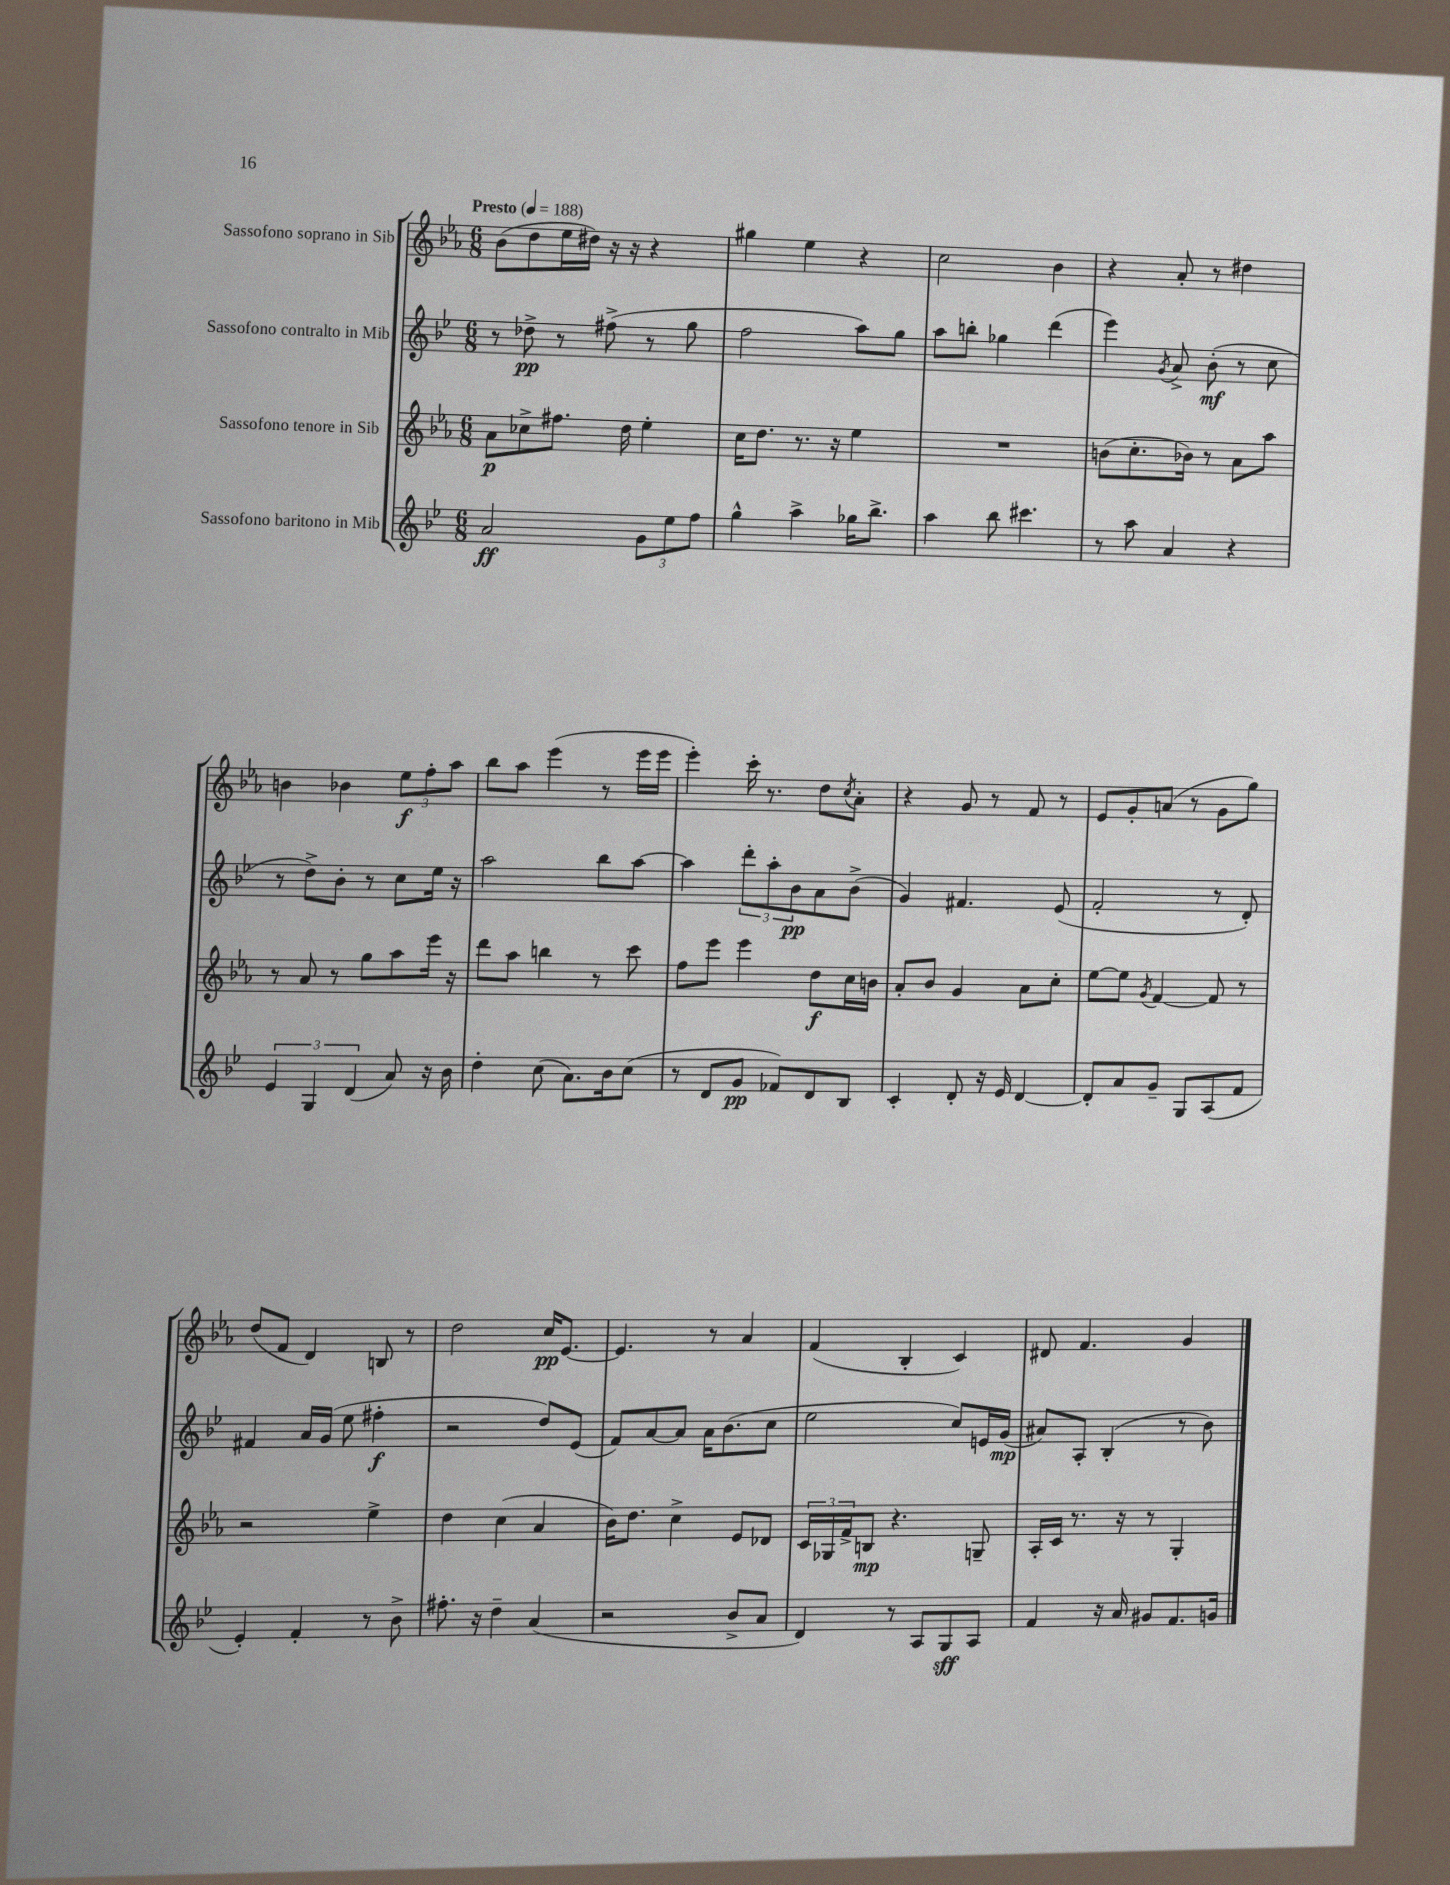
<<
\new StaffGroup <<
\new Staff = "s0" \with { instrumentName = "Sassofono soprano in Sib" } {
    \clef treble \key ees \major \numericTimeSignature \time 6/8 \tempo "Presto" 4 = 188
    bes'8( d''8 ees''16 dis''16) r16 r16 r4 |
    gis''4 ees''4 r4 |
    c''2 bes'4 |
    r4 aes'8-. r8 dis''4 |
    b'4 bes'4 \tuplet 3/2 { ees''8\f f''8-. aes''8 } |
    bes''8 aes''8 ees'''4( r8 ees'''16 ees'''16 |
    ees'''4-.) c'''16-. r8. d''8 \acciaccatura { c''8 } aes'8-. |
    r4 g'8 r8 f'8 r8 |
    ees'8 g'8-. a'8( r8 g'8 g''8) |
    d''8( f'8 d'4) b8 r8 |
    d''2 c''16\pp ees'8.~ |
    ees'4. r8 aes'4 |
    f'4( bes4-. c'4) |
    dis'8 f'4. g'4 \bar "|." |
}
\new Staff = "s1" \with { instrumentName = "Sassofono contralto in Mib" } {
    \clef treble \key bes \major \numericTimeSignature \time 6/8
    r8 des''8->\pp r8 fis''8->( r8 g''8 |
    f''2 a''8) g''8 |
    a''8 b''8-. ges''4 d'''4( |
    ees'''4) \acciaccatura { g'8 } a'8-> bes'8-.\mf( r8 c''8 |
    r8 d''8->) bes'8-. r8 c''8 ees''16 r16 |
    a''2 bes''8 a''8~ |
    a''4 \tuplet 3/2 { d'''8-. a''8-. bes'8\pp } a'8 bes'8->( |
    g'4) fis'4. ees'8( |
    f'2-. r8 d'8-.) |
    fis'4 a'16 g'16( ees''8 fis''4-.\f |
    r2 d''8) ees'8( |
    f'8) a'8~ a'8 a'16 bes'8.( c''8 |
    ees''2 c''8) e'16 g'16\mp( |
    ais'8) a8-. bes4-.( r8 bes'8) \bar "|." |
}
\new Staff = "s2" \with { instrumentName = "Sassofono tenore in Sib" } {
    \clef treble \key ees \major \numericTimeSignature \time 6/8
    aes'8\p ces''8-> fis''8. d''16 ees''4-. |
    c''16 d''8. r8. r16 ees''4 |
    R2. |
    b'8( c''8.-. bes'16) r8 aes'8 aes''8 |
    r8 aes'8 r8 g''8 aes''8 ees'''16 r16 |
    d'''8 aes''8 b''4 r8 c'''8 |
    f''8 ees'''8 ees'''4 d''8\f c''16 b'16 |
    aes'8-. bes'8 g'4 aes'8 c''8-. |
    ees''8~ ees''8 \acciaccatura { g'8 } f'4~ f'8 r8 |
    r2 ees''4-> |
    d''4 c''4( aes'4 |
    bes'16) d''8. c''4-> ees'8 des'8 |
    \tuplet 3/2 { c'16 ges16 f'16-> } b8\mp r4. g8-- |
    aes16-. c'16 r8. r16 r8 g4-. \bar "|." |
}
\new Staff = "s3" \with { instrumentName = "Sassofono baritono in Mib" } {
    \clef treble \key bes \major \numericTimeSignature \time 6/8
    a'2\ff \tuplet 3/2 { g'8 ees''8 f''8 } |
    g''4-^ a''4-> ges''16 bes''8.-> |
    a''4 bes''8 cis'''4. |
    r8 a''8 a'4 r4 |
    \tuplet 3/2 { ees'4 g4 d'4( } a'8) r16 bes'16 |
    d''4-. c''8( a'8.) bes'16 c''8( |
    r8 d'8 g'8\pp fes'8) d'8 bes8 |
    c'4-. d'8-. r16 ees'16 d'4~ |
    d'8-. a'8 g'8-- g8 a8( f'8 |
    ees'4-.) f'4-. r8 bes'8-> |
    fis''8.-. r16 d''4-- a'4( |
    r2 bes'8-> a'8 |
    d'4) r8 a8 g8\sff a8 |
    f'4 r16 a'16 gis'8 f'8. g'16 \bar "|." |
}
>>
>>
\layout { \context { \Score \remove "Bar_number_engraver" } }
